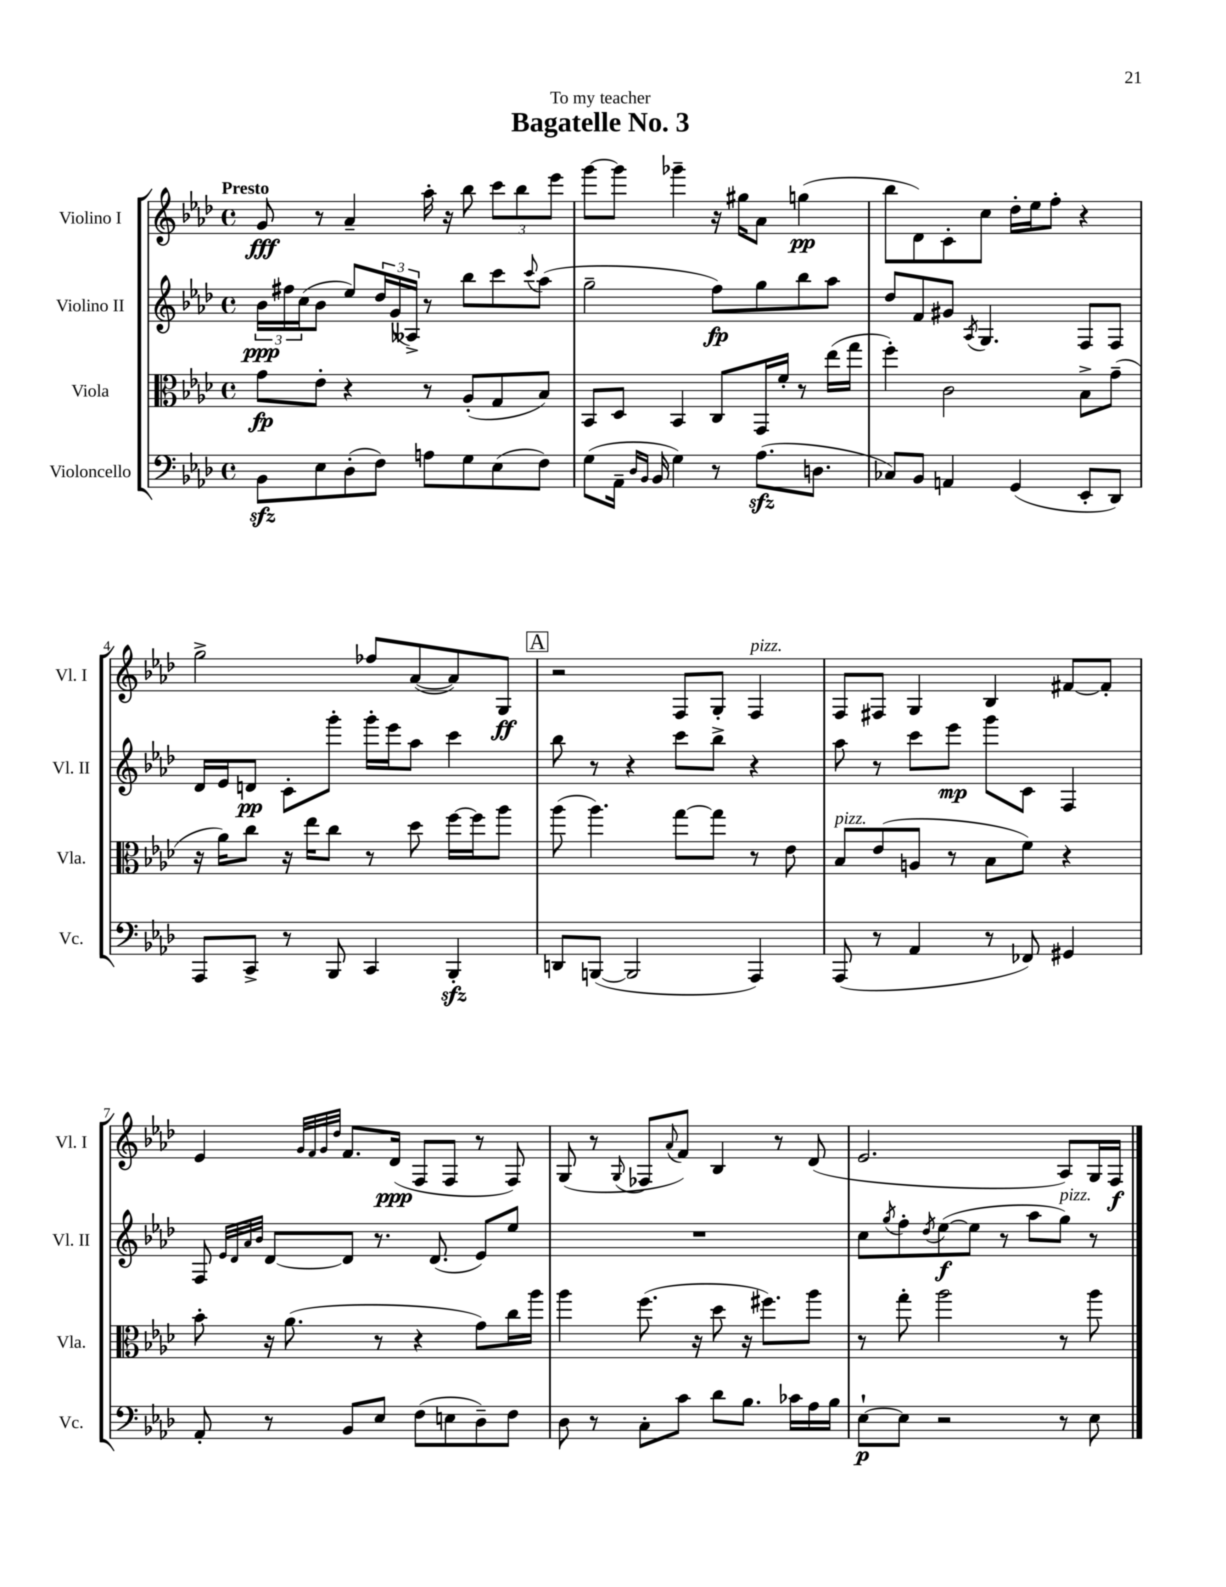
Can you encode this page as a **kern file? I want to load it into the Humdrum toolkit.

**kern	**kern	**kern	**kern
*staff4	*staff3	*staff2	*staff1
*clefF4	*clefC3	*clefG2	*clefG2
*k[b-e-a-d-]	*k[b-e-a-d-]	*k[b-e-a-d-]	*k[b-e-a-d-]
*M4/4	*M4/4	*M4/4	*M4/4
*met(c)	*met(c)	*met(c)	*met(c)
8BB-\L	8g\L	24b-\LL	8g/
.	.	24ff#\	.
.	.	(24cc\J	.
8E-\	8e-'\J	8b-\J	8r
(8D-'\	4r	8ee-/L)	4a-~/
8F\J)	.	24dd-/L	.
.	.	(24g/	.
.	.	24A--^/JJ)	.
8A\L	8r	8r	16aa-'\
.	.	.	16r
8G\	(8A-'/L	8bb-\L	8bb-\
(8E-\	8G/	8ccc\	12ccc\L
.	.	.	12bb-\
.	.	8qqccc/	.
8F\J)	8B-/J)	(8aa-\J	.
.	.	.	12eee-\J
=	=	=	=
(8G\L	8BB-/L	2gg~\	[8ggg\L
16AA-~\Jk	8D-/J	.	8ggg\]J
16qqD-/LL	.	.	.
16qqBB-/JJ	.	.	.
16BB-/	.	.	.
4G\)	4BB-/	.	4ggg-~\
8r	8C/L	8ff\L)	16r
.	.	.	16gg#\LK
(8.A-\L	16GG/L	8gg\	8a-\J
.	16f'/JJ	.	.
.	8r	8bb-\	(4gg\
8.D\J	.	.	.
.	(16ee-\LL	8aa-\J	.
.	16gg\JJ	.	.
=	=	=	=
8C-/L)	4ff'\)	8dd-/L	8bb-\L
8BB-/J	.	8f/	8d-\)
4AA/	2c\	8g#/J	8c'\
.	.	8qA-/	.
.	.	4.G/	8cc\J
(4GG/	.	.	16dd-'\LL
.	.	.	16ee-\J
.	.	.	8ff'\J
8EE-'/L	8B-^\L	8F/L	4r
8DD-/J)	(8g~\J	8F/J	.
=	=	=	=
8AAA-/L	16r	16d-/LL	2gg^\
.	16a-\LK)	16e-/J	.
8CC^/J	8cc\J	8d/J	.
8r	16r	8c'\L	.
.	16ee-\LK	.	.
8BBB-/	8cc\J	8ggg'\J	.
4CC/	8r	16ggg'\LL	8ff-/L
.	.	16eee-\J	.
.	8dd-\	8aa-\J	([8a-/
4BBB-'/	[16ff\LL	4ccc\	8a-/])
.	16ff\]J	.	.
.	8aa-\J	.	8G/J
=	=	=	=
8DD/L	(8aa-\	8bb-\	2r
([8BBB/J	4.aa-\)	8r	.
2BBB/]	.	4r	.
.	[8gg\L	8ccc\L	8F/L
.	8gg\]J	8bb-^\J	8G'/J
4AAA-/)	8r	4r	4F/
.	8e-\	.	.
=	=	=	=
(8AAA-/	8B-/L	8aa-\	8F/L
8r	(8e-/	8r	8F#/J
4AA-/	8A/J	8ccc\L	4G/
.	8r	8eee-\J	.
8r	8B-\L	8ggg\L	4B-/
8FF-/)	8f\J)	8c\J	.
4GG#/	4r	4F/	[8f#/L
.	.	.	8f#'/]J
=	=	=	=
8AA-'/	8b-'\	8F/	4e-/
.	.	32qqe-/LLL	.
.	.	32qqd-/	.
.	.	32qqa-/	.
.	.	32qqb-/JJJ	.
8r	16r	[8d-/L	.
.	(8.a-\	.	.
.	.	.	32qqg/LLL
.	.	.	32qqf/
.	.	.	32qqg/
.	.	.	32qqdd-/JJJ
8BB-/L	.	8d-/]J	8.f/L
8E-/J	8r	8.r	.
.	.	.	(16d-/Jk
(8F\L	4r	.	8F/L
.	.	(8.d-/	.
8E\	.	.	8F/J
8D-~\)	8g\L)	8e-/L)	8r
8F\J	16cc\L	8ee-/J	8F/)
.	16aa-\JJ	.	.
=	=	=	=
8D-\	4aa-\	1r	(8G/
8r	.	.	8r
.	.	.	8qqG/
8C'\L	(8.ff\	.	8F-/L
.	.	.	8qqa-/
8c\J	.	.	8f/J)
.	16r	.	.
8d-\L	8dd-\	.	4B-/
8.B-\J	16r	.	.
.	8.ff#\L)	.	.
.	.	.	8r
16c-\LL	.	.	.
16A-\	8aa-\J	.	(8d-/
16B-\JJ	.	.	.
=	=	=	=
[8E-`\L	8r	8cc\L	2.e-/
.	.	8qgg/	.
8E-\]J	8gg'\	8ff'\	.
.	.	8qdd-/	.
2r	2aa-\	([8ee-\	.
.	.	8ee-\]J	.
.	.	8r	.
.	.	8aa-\L	.
8r	8r	8gg\J)	8A-/L)
8E-\	8aa-\	8r	16G/L
.	.	.	16F/JJ
==	==	==	==
*-	*-	*-	*-
